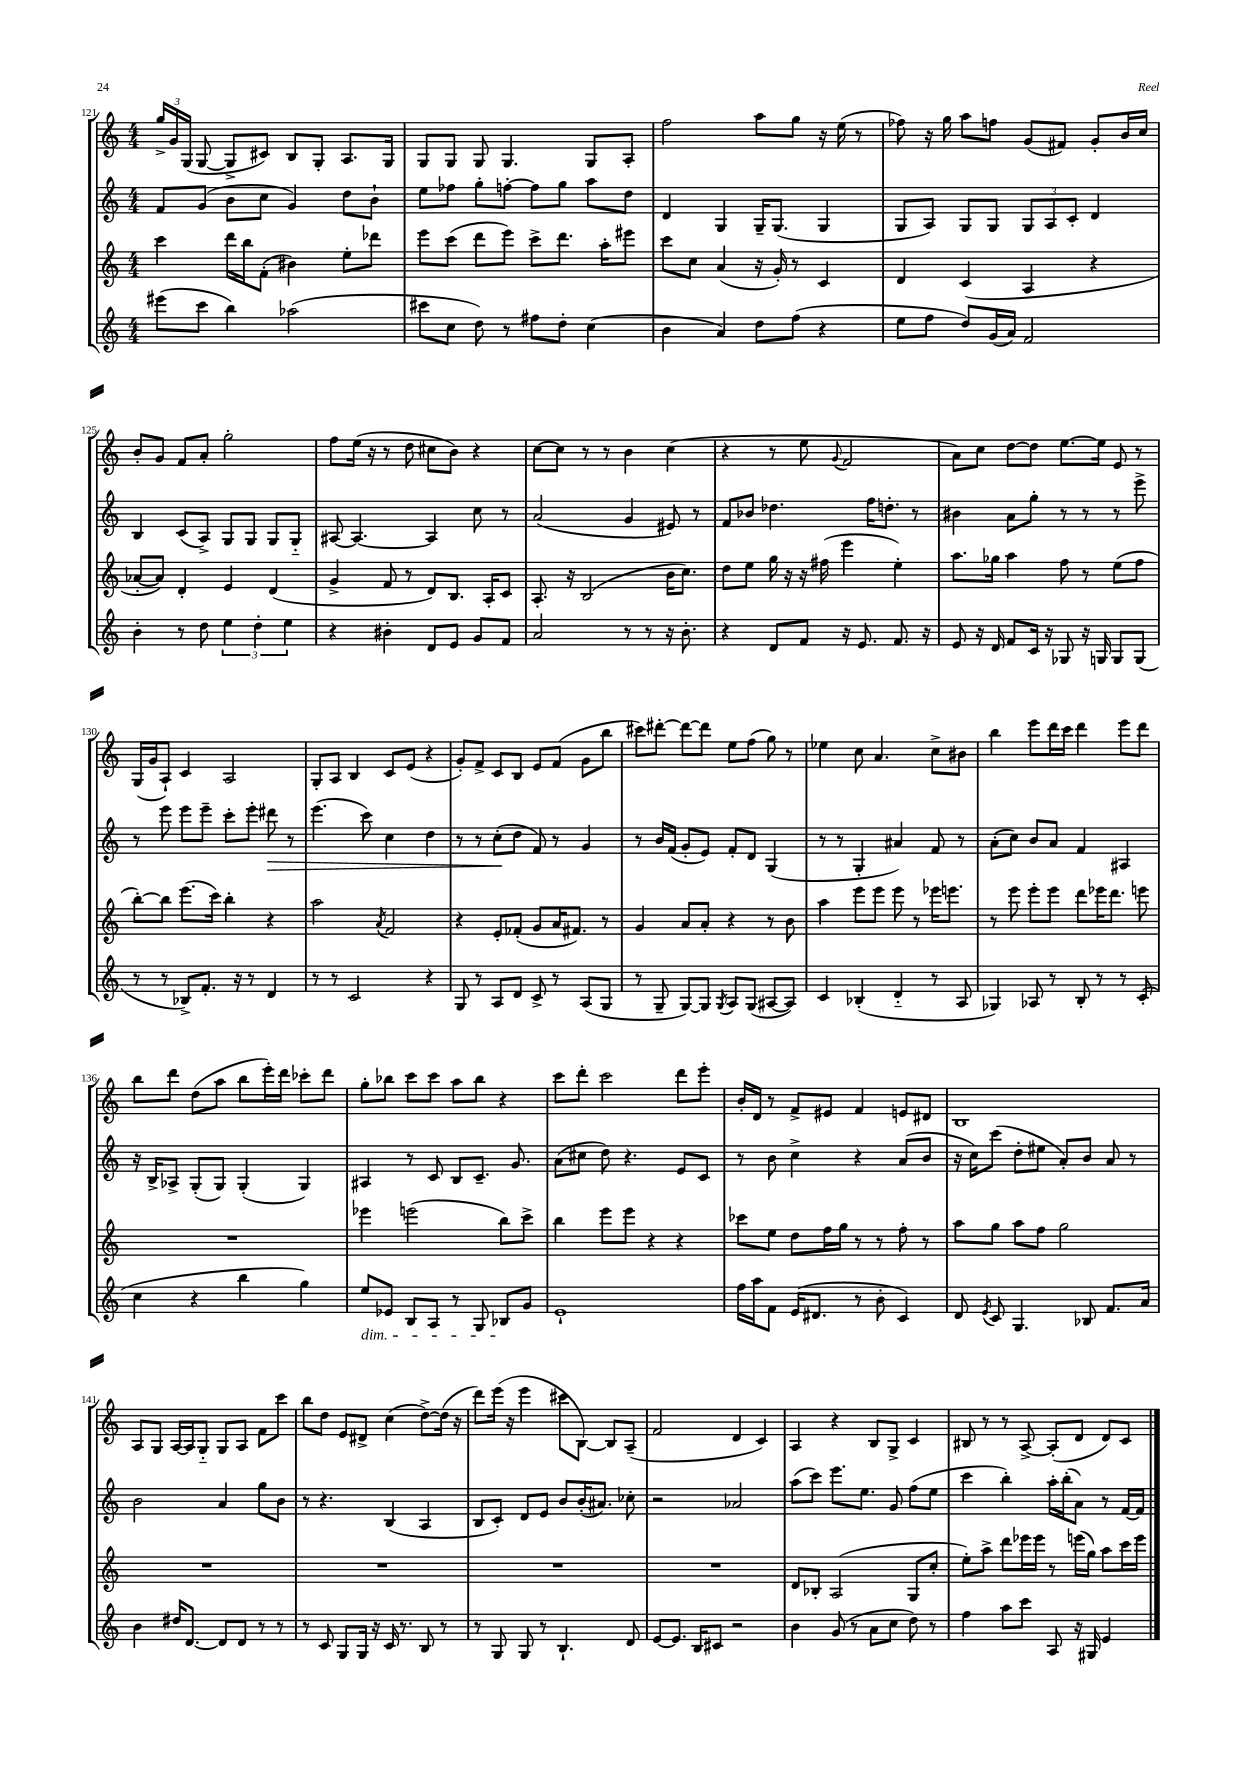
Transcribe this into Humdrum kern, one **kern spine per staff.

**kern	**kern	**kern	**kern
*staff4	*staff3	*staff2	*staff1
*clefG2	*clefG2	*clefG2	*clefG2
*k[]	*k[]	*k[]	*k[]
*M4/4	*M4/4	*M4/4	*M4/4
(8eee#	4ccc	8f	24gg^
.	.	.	24g
.	.	.	(24G
8ccc	.	(8g	[8G
4bb)	16ddd	8b	8G^]
.	16bb	.	.
.	(8f'	8cc	8c#)
(2aa-	4b#)	4g)	8B
.	.	.	8G'
.	8ee'	8dd	8.A
.	8ddd-	8b`	.
.	.	.	16G
=	=	=	=
8ccc#	8eee	8ee	8G
8cc	(8ccc	8ff-	8G
8dd)	8ddd	8gg'	8G
8r	8eee)	[8ff'	4.G
8ff#	8ccc^	8ff]	.
8dd'	8.ddd	8gg	.
(4cc	.	8aa	8G
.	16aa'	.	.
.	8eee#	8dd	8A'
=	=	=	=
4b	8ccc	4d	2ff
.	8cc	.	.
4a)	(4a	4G	.
8dd	16r	16G~	8aa
.	16g')	(8.G	.
(8ff	8r	.	8gg
4r	4c	4G	16r
.	.	.	(16ee
.	.	.	8r
=	=	=	=
8ee	4d	8G	8ff-)
8ff	.	8A)	16r
.	.	.	16gg
8dd)	(4c	8G	8aa
(16g	.	8G	8ff
16a)	.	.	.
2f	4A	12G	(8g
.	.	12A	.
.	.	.	8f#)
.	.	12c'	.
.	4r	4d	8g'
.	.	.	16b
.	.	.	16cc
=	=	=	=
4b'	[8a-'	4B	8b'
.	8a-])	.	8g
8r	4d'	(8c	8f
8dd	.	8A^)	8a'
6ee	4e	8G	2gg'
.	.	8G	.
6dd'	.	.	.
.	(4d	8G	.
6ee	.	.	.
.	.	8G'~	.
=	=	=	=
4r	4g^	[8A#	8ff
.	.	4.A#_	(16ee
.	.	.	16r
4b#'	8f	.	8r
.	8r	.	8dd
8d	8d)	4A#]	8cc#
8e	8.B	.	8b)
8g	.	8cc	4r
.	16A'	.	.
8f	8c	8r	.
=	=	=	=
2a	8.A'	(2a	[8cc
.	.	.	8cc]
.	16r	.	.
.	(2B	.	8r
.	.	.	8r
8r	.	4g	4b
8r	.	.	.
16r	16b	8e#)	(4cc
8.b'	8.cc)	.	.
.	.	8r	.
=	=	=	=
4r	8dd	8f	4r
.	8ee	8b-	.
8d	16gg	4.dd-	8r
.	16r	.	.
8f	16r	.	8ee
.	(16ff#	.	.
.	.	.	8qqg
16r	4eee	.	2f
8.e	.	.	.
.	.	16ff	.
.	.	8.dd'	.
8.f	4ee')	.	.
.	.	8r	.
16r	.	.	.
=	=	=	=
8e	8.aa	4b#	8a)
16r	.	.	8cc
16d	16gg-	.	.
8f	4aa	8a	[8dd
16c	.	8gg'	8dd]
16r	.	.	.
8G-	8ff	8r	[8.ee
16r	8r	8r	.
16G	.	.	16ee]
8G	(8ee	8r	8e
(8G	8ff	8eee^	8r
=	=	=	=
8r	[8bb')	8r	(16G
.	.	.	16g
8r	8bb]	8eee	8A`)
8B-^)	(8.eee	8eee	4c
8.f'	.	8eee~	.
.	16ccc)	.	.
.	4bb'	8ccc'	2A
16r	.	.	.
8r	.	8eee'	.
4d	4r	8ddd#	.
.	.	8r	.
=	=	=	=
8r	2aa	(4.eee	8G'
8r	.	.	8A
2c	.	.	4B
.	.	8ccc)	.
.	8qa	.	.
.	2f	4cc	8c
.	.	.	(8e
4r	.	4dd	4r
=	=	=	=
8G	4r	8r	8g')
8r	.	8r	8f^
8A	8e'	(8cc'	8c
8d	(8f-'	8dd	8B
8c^	8g	8f)	8e
8r	16a	8r	(8f
.	8.f#)	.	.
(8A	.	4g	8g
8G	8r	.	8bb
=	=	=	=
8r	4g	8r	8ccc#)
8G~	.	16b	[8ddd#'
.	.	(16f	.
[8G)	8a	8g'	8ddd#_
8G]	8a'	8e)	8ddd#]
8qG	.	.	.
8A	4r	8f'	8ee
(8G	.	8d	(8ff
[8A#	8r	(4G	8gg)
8A#])	8b	.	8r
=	=	=	=
4c	4aa	8r	4ee-
.	.	8r	.
(4B-'	8eee	4G'	8cc
.	8eee	.	4.a
4d'~	8eee	4a#)	.
.	8r	.	.
8r	16eee-	8f	8cc^
.	8.eee	.	.
8A	.	8r	8b#
=	=	=	=
4G-)	8r	(8a'	4bb
.	8eee	8cc)	.
8A-	8eee'	8b	8eee
8r	8eee	8a	16ddd
.	.	.	16ccc
8B'	8ddd	4f	4ddd
8r	16eee-	.	.
.	8.ddd	.	.
8r	.	4A#	8eee
(8c'	8eee	.	8ddd
=	=	=	=
4cc	1r	16r	8bb
.	.	16B^	.
.	.	8A-^	8ddd
4r	.	(8G'	(8dd
.	.	8G)	8aa
4bb	.	(4G'	8bb
.	.	.	16eee')
.	.	.	16ddd
4gg)	.	4G)	8ccc-'
.	.	.	8ddd
=	=	=	=
8ee	4eee-	4A#	8gg'
8e-	.	.	8bb-
8B	(2eee	8r	8ccc
8A	.	8c	8ccc
8r	.	8B	8aa
8G	.	8.c~	8bb-
8B-	8bb)	.	4r
.	.	8.g	.
8g	8ccc^	.	.
=	=	=	=
1e`	4bb	(8a	8ccc
.	.	8cc#	8ddd'
.	8eee	8dd)	2ccc
.	8eee	4.r	.
.	4r	.	.
.	4r	8e	8ddd
.	.	8c	8eee'
=	=	=	=
16ff	8ccc-	8r	16b'
16aa	.	.	16d
8f	8ee	8b	8r
(16e	8dd	4cc^	8f^
8.d#	.	.	.
.	16ff	.	8e#
.	16gg	.	.
8r	8r	4r	4f
8b'	8r	.	.
4c)	8ff'	(8a	8e
.	8r	8b	8d#
=	=	=	=
8d	8aa	16r	1B
.	.	16cc)	.
8qe	.	.	.
8c	8gg	(8ccc	.
4.G	8aa	8dd'	.
.	8ff	8ee#	.
.	2gg	8a')	.
8B-	.	8b	.
8.f	.	8a	.
.	.	8r	.
16a	.	.	.
=	=	=	=
4b	1r	2b	8A
.	.	.	8G
16dd#	.	.	[16A
[8.d	.	.	16A]
.	.	.	8G'~
8d]	.	4a	8G
8d	.	.	8A
8r	.	8gg	8f
8r	.	8b	8ccc
=	=	=	=
8r	1r	8r	8bb
8c	.	4.r	8dd
8G	.	.	8e
16G	.	.	8d#^
16r	.	.	.
16c	.	(4B	(4cc
8.r	.	.	.
8B	.	4A	[8dd^)
8r	.	.	(16dd]
.	.	.	16r
=	=	=	=
8r	1r	8B	8ddd)
8G	.	8c')	(16eee
.	.	.	16r
8G	.	8d	4eee
8r	.	8e	.
4.B`	.	8b	8ccc#
.	.	(16b'	[8B)
.	.	8.a#)	.
.	.	.	8B]
8d	.	8cc-'	(8A~
=	=	=	=
[8e	1r	2r	2f
8.e]	.	.	.
16B	.	.	.
8c#	.	.	.
2r	.	2a-	4d
.	.	.	4c)
=	=	=	=
4b	8d	(8aa	4A
.	8B-'	8ccc)	.
(8g	(2A	8.eee	4r
8r	.	.	.
.	.	8.ee	.
8a	.	.	8B
8cc	.	8g	8G^
8dd)	8G	(8ff	4c
8r	8cc'	8ee	.
=	=	=	=
4ff	8ee')	4ccc	8B#
.	8aa^	.	8r
8aa	8ddd	4bb')	8r
8ccc	16eee-	.	[8A^
.	16eee-	.	.
8A	8r	16aa'	(8A']
.	.	(16bb'	.
16r	(16eee	8a)	8d
16G#	16gg)	.	.
4e	8aa	8r	8d)
.	16ccc	[16f	8c
.	16eee	16f]	.
==	==	==	==
*-	*-	*-	*-
